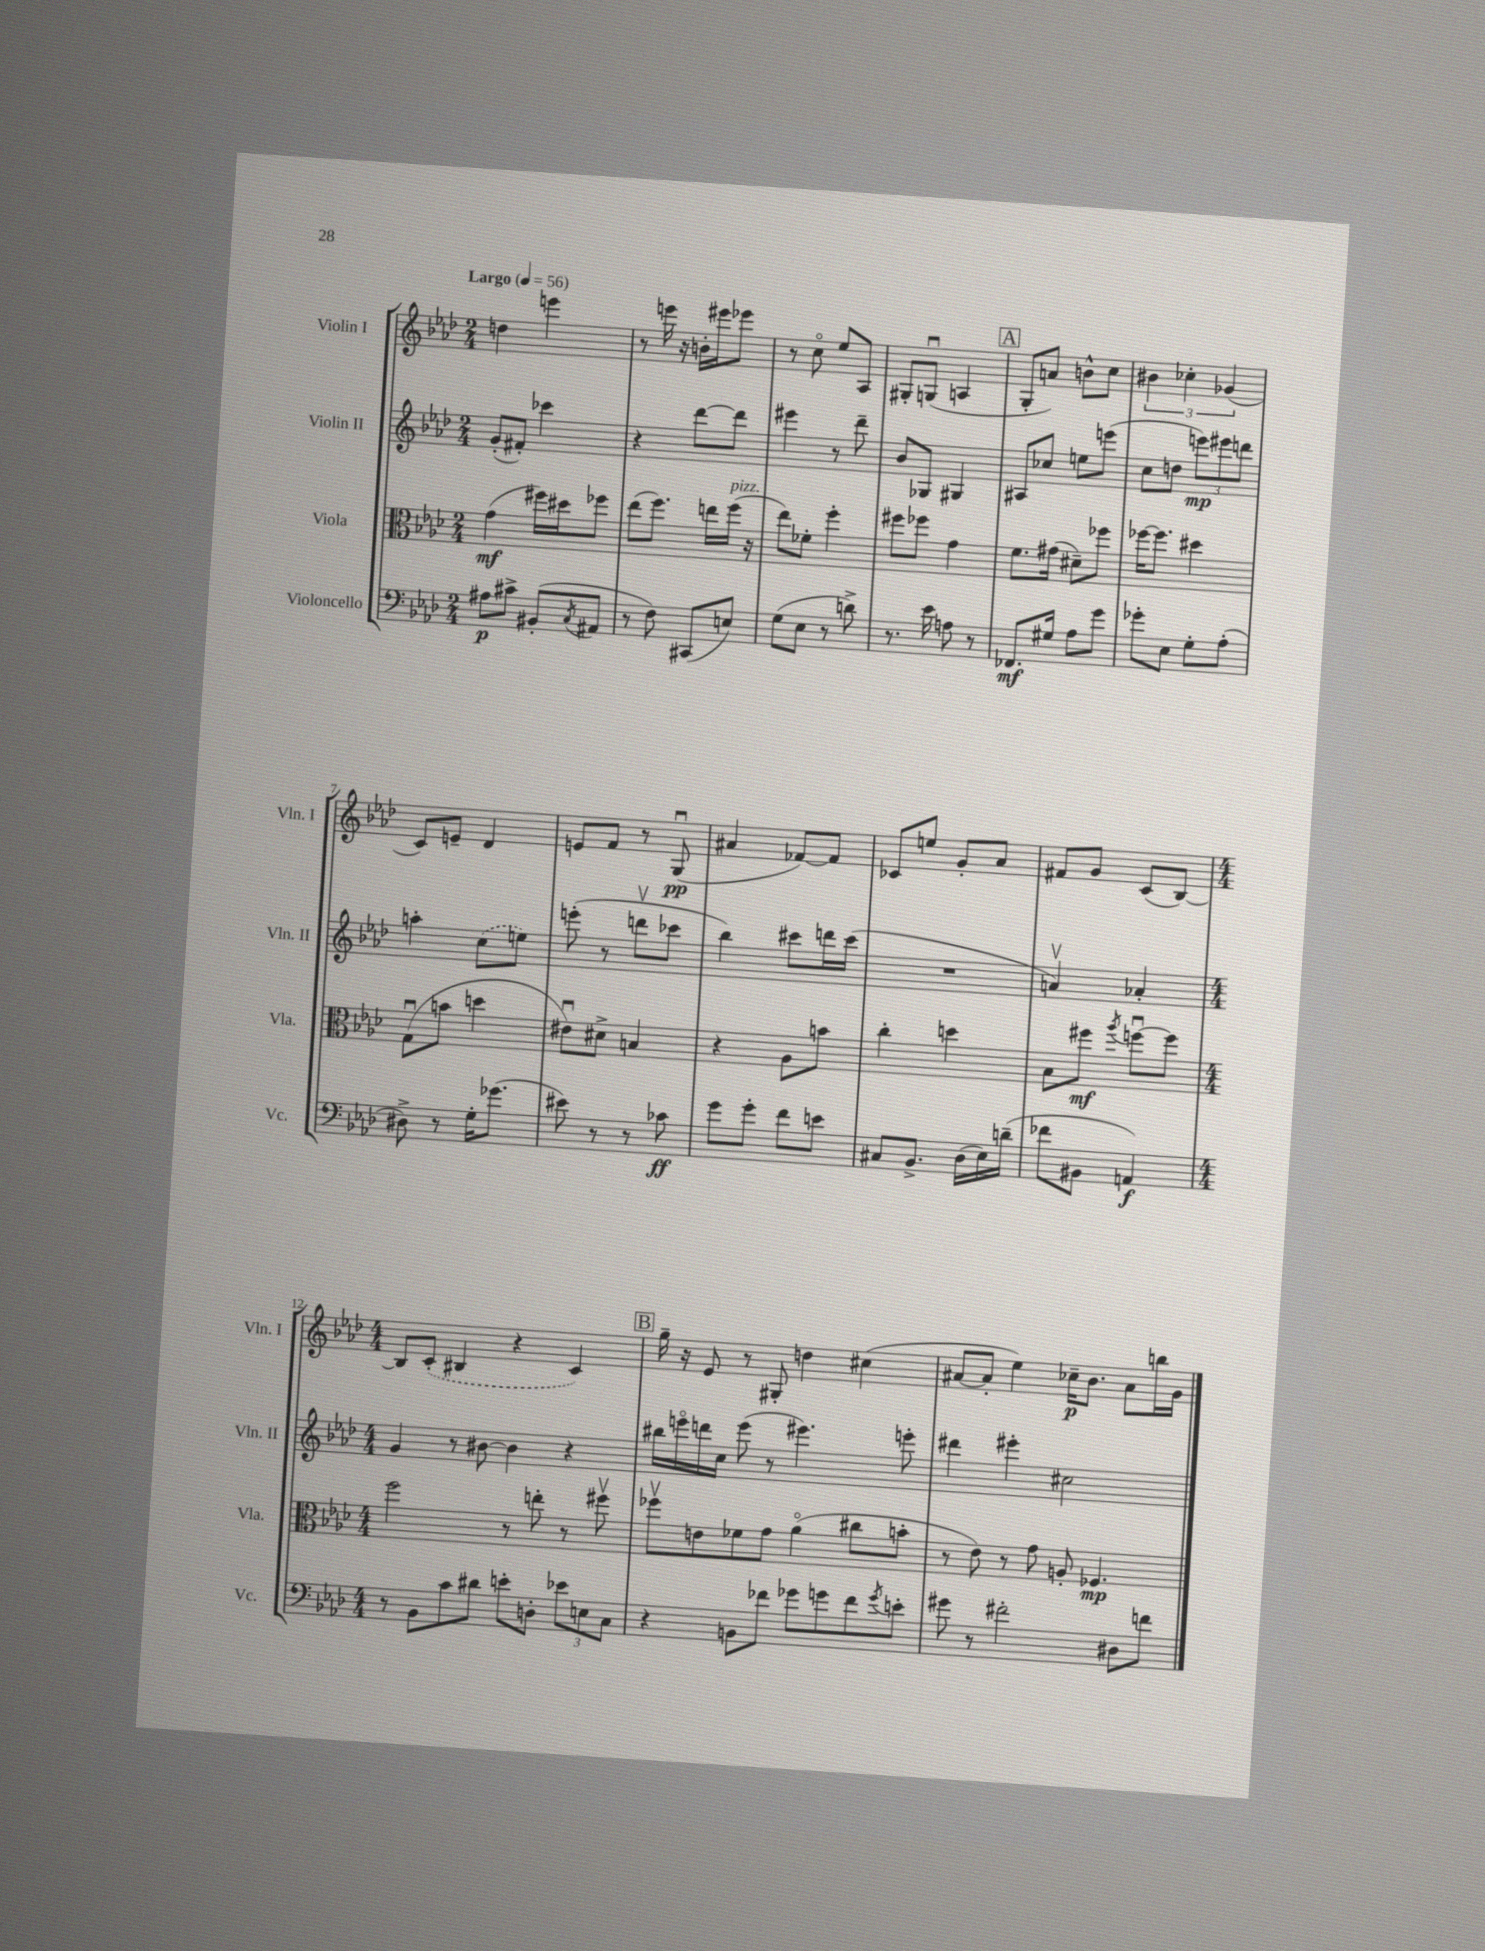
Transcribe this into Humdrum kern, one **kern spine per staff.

**kern	**kern	**kern	**kern
*staff4	*staff3	*staff2	*staff1
*clefF4	*clefC3	*clefG2	*clefG2
*k[b-e-a-d-]	*k[b-e-a-d-]	*k[b-e-a-d-]	*k[b-e-a-d-]
*M2/4	*M2/4	*M2/4	*M2/4
*MM56	*MM56	*MM56	*MM56
8A#\L	(4g\	(8g'/L	4dd\
8c#^\J	.	8f#'/J)	.
(8BB#'/L	16ff#\LL)	4ccc-\	4eee\
.	16dd#\J	.	.
8qC/	.	.	.
8AA#/J	8ff-\J	.	.
=	=	=	=
8r	(8ee-\L	4r	8r
8F\)	8.ff\J)	.	16eee\
.	.	.	16r
(8CC#/L	.	[8ddd-\L	16b'\LL
.	16ee\LL	.	16eee#\J
8E/J)	(16ff\JJ	8ddd-\]J	8eee-\J
.	16r	.	.
=	=	=	=
(8G\L	8ee-\L)	4eee#\	8r
8E-\J	8f-'\J	.	8cco\
8r	4ff'\	8r	8ee-/L
8d^\)	.	8ddd-~\	8A-/J
=	=	=	=
8.r	8ff#\L	8b-/L	8G#'/L
.	8ff-\J	8G-/J	(8Gu/J
16e-\	.	.	.
8A\	4g\	4G#/	4A/
8r	.	.	.
=	=	=	=
8.FF-/L	8.f\L	8A#/L	8G'/L
.	.	8cc-/J	8a/J)
16G#/Jk	(16g#\Jk	.	.
8A-\L	8d#~\L)	8ee\L	8b^^\L
8g\J	8ff-\J	(8eee\J	8cc\J
=	=	=	=
8g-'\L	[16ff-\LK	8cc\L	6b#\
.	8.ff-\]J	.	.
8E-\J	.	8dd\J	.
.	.	.	6cc-'\
8G'\L	4dd#\	12eee\L)	.
.	.	12eee#\	(6g-/
(8A-'\J	.	.	.
.	.	12ddd\J	.
=	=	=	=
8D#^\)	(8Gu\L	4aa'\	8c/L)
8r	8b\J	.	8e~/J
16G'\LK	4dd\	(8cc\L	4d-/
(8.g-\J	.	.	.
.	.	8ee\J)	.
=	=	=	=
8e#\)	8e#u\L)	(8eee'\	8e/L
8r	8d#^\J	8r	8f/J
8r	4B/	8dddv\L	8r
8c-\	.	8ccc-\J	(8Gu/
=	=	=	=
8g\L	4r	4bb-\)	4a#/
8g'\J	.	.	.
8f\L	8A-\L	8ccc#\L	[8f-/L)
8e\J	8b\J	16ddd\L	8f-/]J
.	.	(16ccc#\JJ	.
=	=	=	=
8C#/L	4cc'\	2r	8c-/L
8.BB-^/J	.	.	8ee/J
.	4dd\	.	8g'/L
(16D-\LL	.	.	.
16E-\)	.	.	8a-/J
(16d~\JJ	.	.	.
=	=	=	=
8f-\L	8B-\L	4av/)	8f#/L
8BB#\J	8ff#\J	.	8g/J
.	8qaa-/	.	.
4AA/)	[8ffu\L	4a-'/	(8c/L
.	8ff\]J	.	[8B-/J)
=	=	=	=
*M4/4	*M4/4	*M4/4	*M4/4
8r	2ff\	4g/	8B-/]L
8BB-\L	.	.	(8c'/J
8c\	.	8r	4B#/
8d#\J	.	[8b#\	.
8e'\L	8r	4b#\]	4r
8D'\J	8ee'\	.	.
12e-\L	8r	4r	4c/)
12E\	.	.	.
.	8ff#v\	.	.
12C\J	.	.	.
=	=	=	=
4r	8ff-v\L	16bb#\LL	16gg~\
.	.	16eeeo\	16r
.	8e\	16ddd\	8e-/
.	.	16cc\JJ	.
8BB\L	8f-\	(8eee\	8r
8f-\J	8g\J	8r	8G#'/
8g-\L	(4a-o\	4.eee#\)	4dd\
8g\	.	.	.
8f-\	8cc#\L	.	(4cc#\
8qg/	.	.	.
8e'\J	8b'\J	8eee'\	.
=	=	=	=
8g#\	8r	4ddd#\	[8a#/L
8r	8e-\)	.	8a#'/]J
2f#'\	8r	4eee#'\	4ee-\)
.	8g\	.	.
.	8A'/	2cc#\	16cc-~\LK
.	.	.	8.b-\J
.	4.F-/	.	.
8D#\L	.	.	8a#\L
8f\J	.	.	16bb\L
.	.	.	16g\JJ
==	==	==	==
*-	*-	*-	*-
